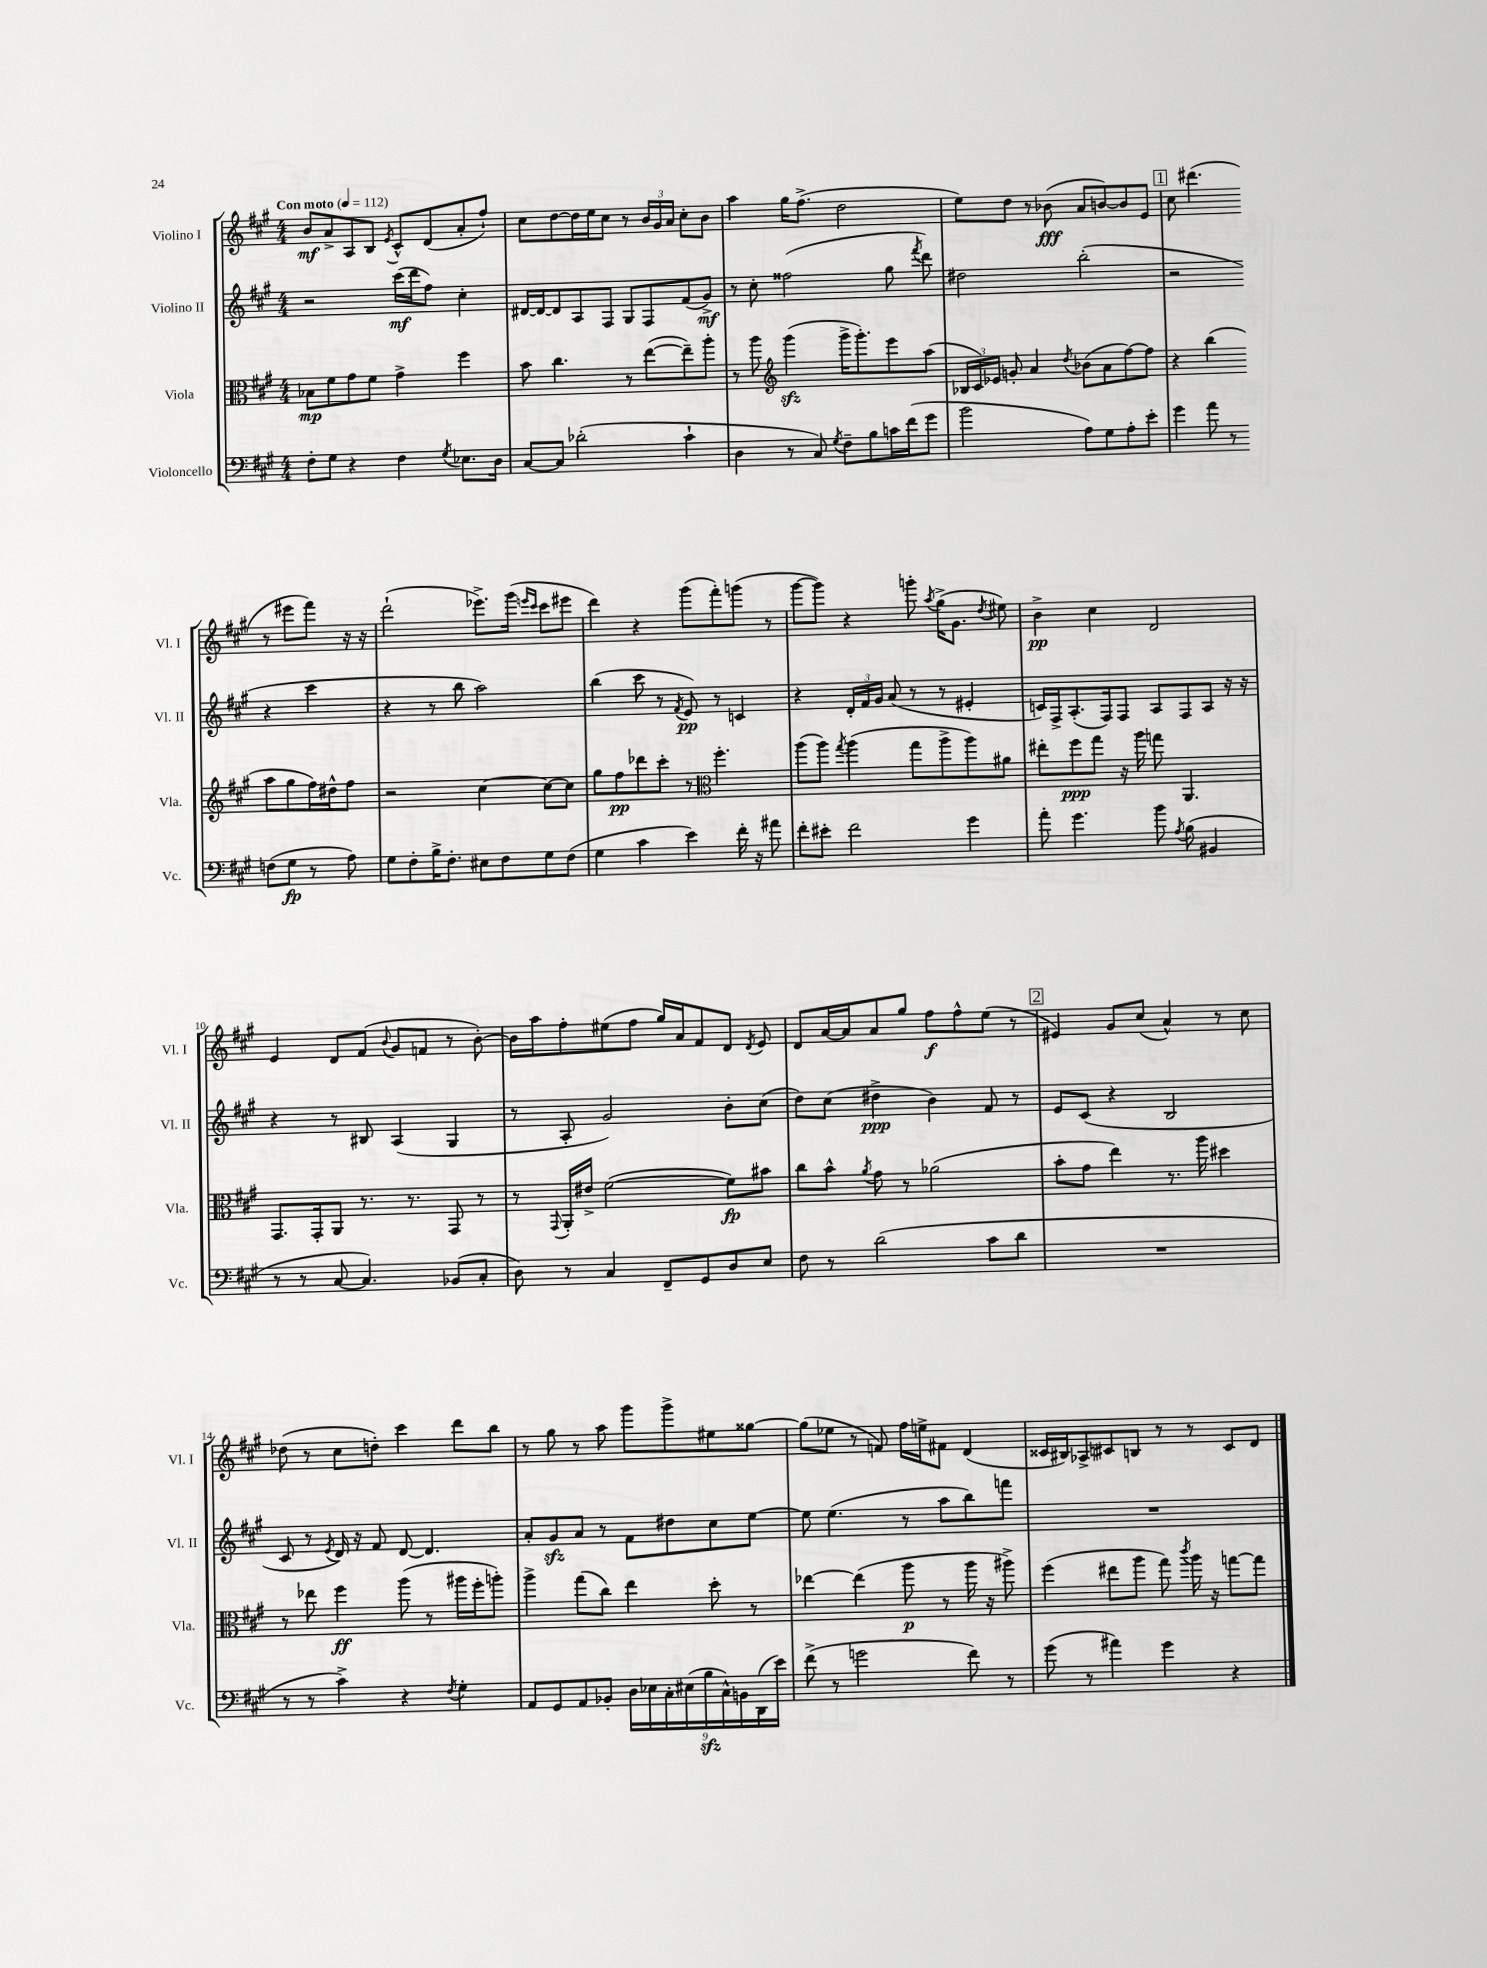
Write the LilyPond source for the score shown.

<<
\new StaffGroup <<
\new Staff = "s0" \with { instrumentName = "Violino I" shortInstrumentName = "Vl. I" } {
    \clef treble \key a \major \numericTimeSignature \time 4/4 \tempo "Con moto" 4 = 112
    \autoBeamOff b'8[\mf a'8-> a8 b8] \acciaccatura { e'8 } cis'8[-^ d'8( a'8-. fis''8]-!) |
    cis''8[ d''8~ d''16 e''16 cis''8] r8 \tuplet 3/2 { b'16[ gis'16 a'16] } cis''8[-. b'8] |
    a''4 gis''16[ fis''8.]->( d''2 |
    e''8[) d''8] r8 bes'8\fff( a'8[ b'8~) b'8 e'8] |
    \mark \markup { \box "1" } cis''8 dis'''4.( r8 eis'''8[ fis'''8]) r16 r16 |
    d'''2-!( ees'''8.[->) gis'''16]( \grace { e'''16[ cis'''16] } cis'''8[ eis'''8] |
    d'''4) r4 gis'''8[( fis'''8-.) g'''8]( r8 |
    gis'''8[~ gis'''8]) r4 g'''8-. \acciaccatura { a''8 } gis''16[->( gis'8.] \acciaccatura { d''8 } eis''8) |
    b'4->\pp cis''4 d'2 |
    e'4 d'8[ fis'8]( \appoggiatura { b'8 } gis'8[ f'8] r8 b'8~-.) |
    b'16[ a''16 fis''8-. eis''8( fis''8] gis''16[) a'16 fis'8 d'8] \acciaccatura { d'8 } e'8 |
    d'8[ a'16~ a'16 a'8 gis''8] fis''8[\f fis''8-^ e''8]( r8 |
    \mark \markup { \box "2" } eis'4) gis'8[ cis''8]( a'4-^) r8 cis''8 |
    des''8( r8 cis''8[ d''8]-.) cis'''4 d'''8[ b''8] |
    r8 gis''8 r8 a''8 gis'''8[ gis'''8-> eis''8 gisis''8]~ |
    gisis''8[( ees''8] r8 f'8) fis''16[ e''16-> fis'8] d'4( |
    cisis'16[ bis16) aes8-> cis'8 b8] r8 r8 cis'8[ d'8] \bar "|." |
}
\new Staff = "s1" \with { instrumentName = "Violino II" shortInstrumentName = "Vl. II" } {
    \clef treble \key a \major \numericTimeSignature \time 4/4
    \autoBeamOff r2 cis'''16[\mf( d'''16 fis''8]) cis''4-. |
    dis'16[~ dis'16~ dis'8 a8 fis8] gis8[ fis8 fis'8( gis'8]->\mf) |
    r8 cis''8-. fisis''2( gis''8 \acciaccatura { fis'''8 } d'''8) |
    dis''2 b''2-.( |
    \mark \markup { \box "1" } r2 r4 cis'''4 |
    r4 r8 b''8 a''2) |
    b''4( cis'''8 r8 \acciaccatura { fis'8 } e'8\pp) r8 c'4 |
    r4 \tuplet 3/2 { d'16[-. fis'16 gis'16] } a'8( r8 r8 eis'4-. |
    c'16[) fis16-> a8.-.( fis16) fis8] a8[ fis8 a8] r16 r16 |
    r4 r8 bis8 a4( gis4 |
    r8 a8-. gis'2) b'8[-. cis''8]( |
    d''8[) cis''8]( dis''4->\ppp b'4) fis'8 r8 |
    \mark \markup { \box "2" } e'8[ cis'8]( r4 b2 |
    cis'8 r8 \acciaccatura { e'8 } d'16) r16 fis'8 d'8~ d'4. |
    a'8[-. gis'8\sfz a'8] r8 fis'8[ dis''8 cis''8 e''8]~ |
    e''8 e''4.( r8 a''8[ b''8) f'''8] |
    R1 \bar "|." |
}
\new Staff = "s2" \with { instrumentName = "Viola" shortInstrumentName = "Vla." } {
    \clef alto \key a \major \numericTimeSignature \time 4/4
    \autoBeamOff bes8[\mp fis'8 gis'8 fis'8] gis'4-> fis''4 |
    b'8 cis''4. r8 e''8[~( e''8--) a''8]-. |
    r8 a''8 \clef treble gis'''4\sfz( gis'''16[-> gis'''8.-.) e'''8 a''8]( |
    \tuplet 3/2 { bes16[ cis'16) ees'16] } g'8-. a'4 \acciaccatura { d''8 } bes'8[( a'8 fis''8~) fis''8] |
    \mark \markup { \box "1" } r4 b''4( a''8[ gis''8 fis''16) dis''16-^ fis''8] |
    r2 cis''4~ cis''8[~ cis''8] |
    gis''8[ fis''8\pp des'''8 cis'''8]-. r8 \clef alto fis''4.-. |
    a''8[( a''8]) \acciaccatura { gis''8 } a''4( gis''8[ a''8-> a''8) ais'8] |
    eis''8[-. fis''8\ppp gis''8] r16 a''16 g''8 a,4. |
    gis,8.[ gis,16-. a,8] r8. r8. gis,8 r8 |
    r8 \appoggiatura { gis,8 } a,16[-. eis'16]-> fis'2~( fis'8[\fp) bis'8] |
    cis''8[ b'8]-^ \acciaccatura { a'8 } gis'8 r8 aes'2( |
    \mark \markup { \box "2" } b'8[-. gis'8] e''4) r8. a''16 dis''4 |
    r8 ees''8 fis''4\ff a''8( r8 ais''16[ fis''16-. a''8]-.) |
    a''4-> gis''8[( cis''8]) e''4 d''8-. r8 |
    ees''4~ ees''4( a''8\p r8 a''16 r16 ais''8->) |
    fis''4( eis''8[ a''8] gis''8) \acciaccatura { cis'''8 } a''16 r16 g''8[~ g''8] \bar "|." |
}
\new Staff = "s3" \with { instrumentName = "Violoncello" shortInstrumentName = "Vc." } {
    \clef bass \key a \major \numericTimeSignature \time 4/4
    \autoBeamOff fis8[-. gis8] r4 fis4 \acciaccatura { gis8 } ees8.[ d16] |
    cis8[~ cis8] des'2-.( cis'4-! |
    d4 r8 cis8) \acciaccatura { gis8 } fis8[-- b8 c'16 fis'16( gis'8] |
    b'2 a8[) gis8 a8-. e'8]-. |
    \mark \markup { \box "1" } gis'4 a'8 r8 f8[( gis8]\fp r8 a8) |
    gis8[ fis8-. b16-> fis8.]-. eis8[ fis8 gis8 fis8]( |
    gis4 cis'4 e'4) fis'16-. r16 ais'8 |
    fis'8[-. eis'8]-. fis'2 gis'4 |
    a'8-. gis'4. b'8 \acciaccatura { a8 } b8( bis,4 |
    r8 r8 cis8~ cis4.) bes,8[( cis8]-. |
    d8) r8 cis4 fis,8[-- gis,8 d8 e8] |
    fis8 r8 d'2( cis'8[ d'8] |
    \mark \markup { \box "2" } R1 |
    r8 r8 cis'4->) r4 \acciaccatura { fis8 } gis4-. |
    a,8[ gis,8 a,8 bes,8]-. \tuplet 9/8 { d16[ ees16 cis16-. eis16( b16\sfz cis16-^) b,16 d,16( e'16]) } |
    fis'8->( r8 g'2 fis'8) r8 |
    gis'8( r8 ais'4) gis'4 r4 \bar "|." |
}
>>
>>
